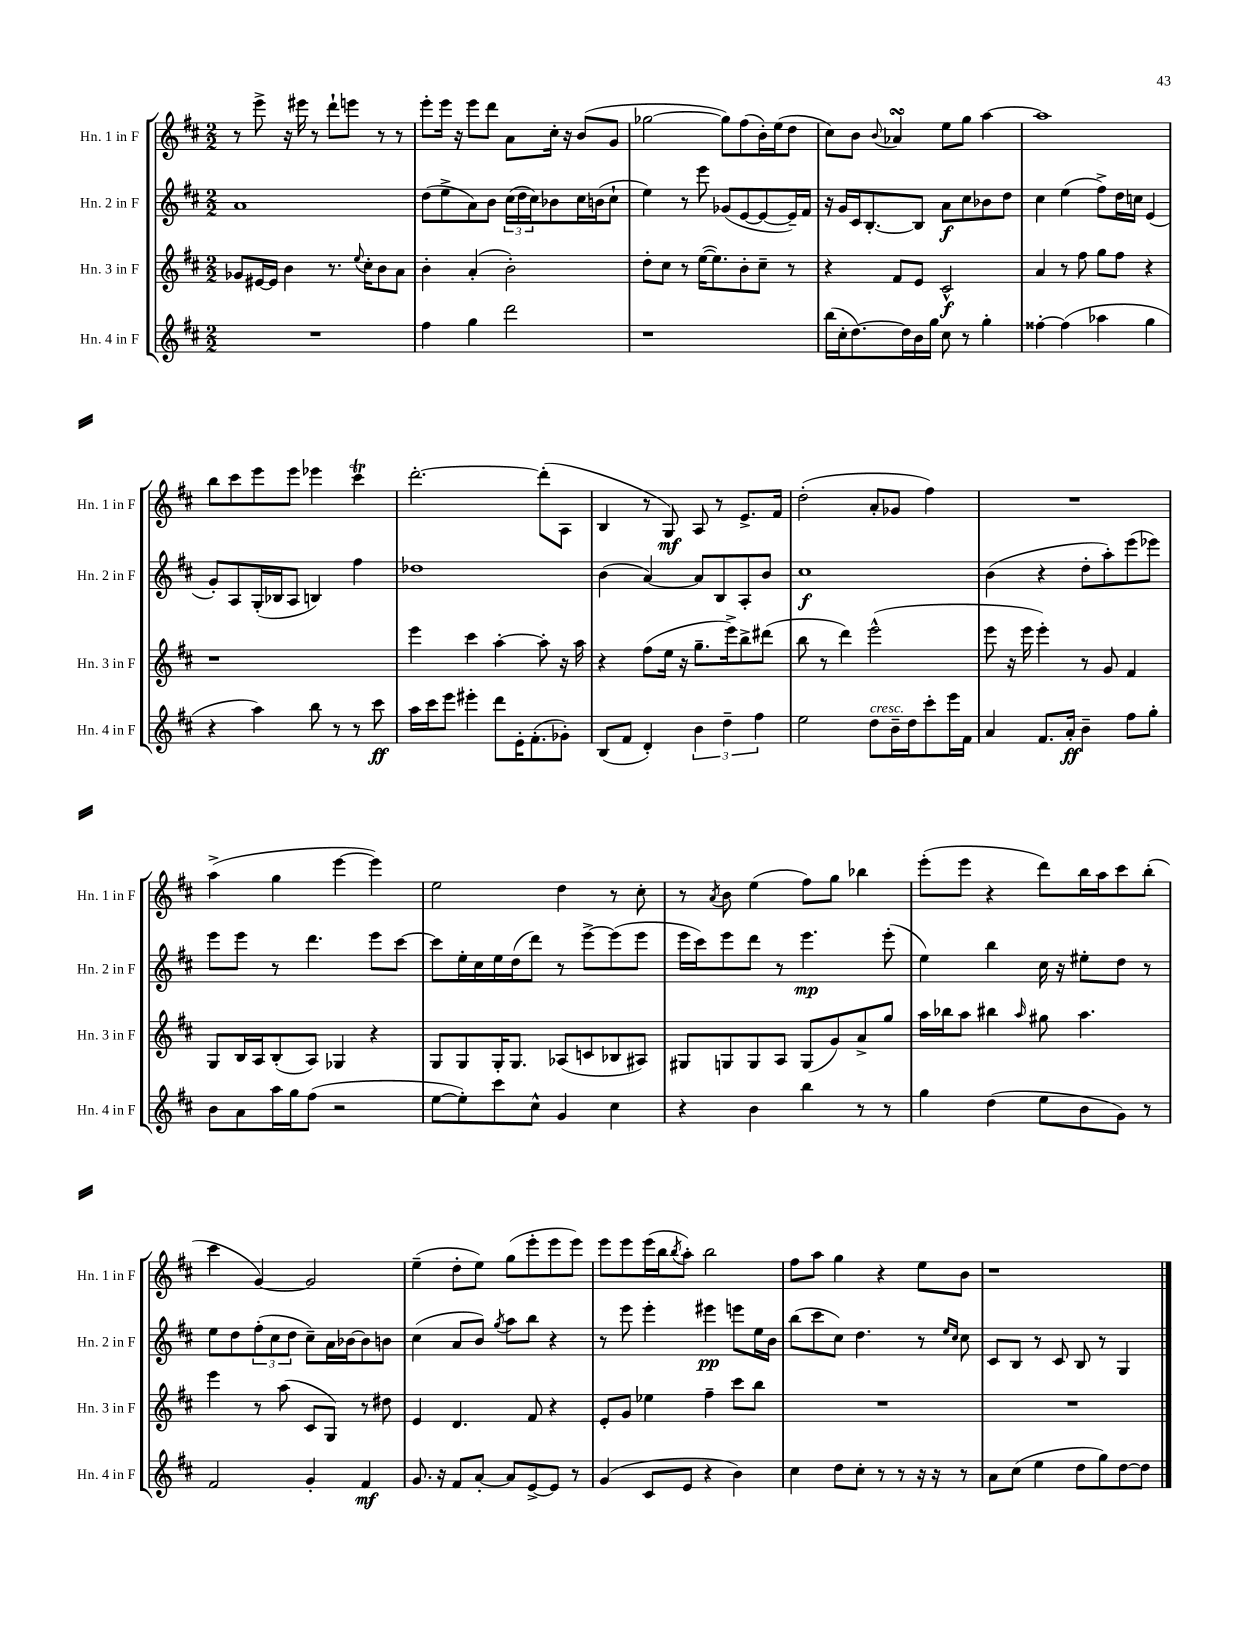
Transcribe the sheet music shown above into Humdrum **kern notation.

**kern	**kern	**kern	**kern
*staff4	*staff3	*staff2	*staff1
*clefG2	*clefG2	*clefG2	*clefG2
*k[f#c#]	*k[f#c#]	*k[f#c#]	*k[f#c#]
*M2/2	*M2/2	*M2/2	*M2/2
1r	8g-/L	1a	8r
.	[16e#/L	.	8eee^\
.	16e#/]JJ	.	.
.	4b\	.	16r
.	.	.	16eee#\
.	.	.	8r
.	8.r	.	8ddd`\L
.	.	.	8eee\J
.	8qqee/	.	.
.	16cc#'\LK	.	.
.	8b\	.	8r
.	8a\J	.	8r
=	=	=	=
4ff#\	4b'\	(8dd\L	8eee'\L
.	.	8ee^\	16eee\Jk
.	.	.	16r
4gg\	(4a'/	8a\)	8eee\L
.	.	8b\J	8ddd\J
2ddd\	2b'\)	(24cc#\LL	8a\L
.	.	24dd\	.
.	.	24cc#\J)	.
.	.	8b-\	16cc#'\Jk
.	.	.	16r
.	.	16cc#\L	(8b/L
.	.	(16b\J	.
.	.	8cc#`\J	8g/J
=	=	=	=
1r	8dd'\L	4ee\)	[2gg-\
.	8cc#\J	.	.
.	8r	8r	.
.	([16ee\LK	8eee\	.
.	8.ee\])	.	.
.	.	(8g-/L	8gg-\]L)
.	8b'\	[8e/	(8ff#\
.	8cc#~\J	8e/_	16b'\L)
.	.	.	(16ee\J
.	8r	16e~/]L)	8dd\J
.	.	16f#/JJ	.
=	=	=	=
(16bb\LL	4r	16r	8cc#\L)
16cc#'\J	.	16g/LL	.
[8.dd\)	.	16c#/J	8b\J
.	.	[8.B'/	.
.	.	.	8qqb/
.	8f#/L	.	4a-/
16dd\]L	.	.	.
16b\	8e/J	8B/]J	.
16gg\JJ	.	.	.
8cc#\	2c#^^/	8a\L	8ee\L
8r	.	8cc#\	8gg\J
4gg'\	.	8b-\	[4aa\
.	.	8dd\J	.
=	=	=	=
[4ff##'\	4a/	4cc#\	1aa]
(4ff##\]	8r	(4ee\	.
.	8ff#\	.	.
4aa-\	8gg\L	8ff#^\L)	.
.	8ff#\J	16dd\L	.
.	.	16cc\JJ	.
4gg\	4r	(4e/	.
=	=	=	=
4r	1r	8g'/L)	8bb\L
.	.	8A/	8ccc#\
4aa\)	.	(16G'/L	8eee\
.	.	16B-/J	.
.	.	8A/J	8eee\J
8bb\	.	4B/)	4eee-\
8r	.	.	.
8r	.	4ff#\	4ccc#\
8ccc#\	.	.	.
=	=	=	=
16aa\LL	4eee\	1dd-	[2.ddd'\
16ccc#\J	.	.	.
8eee\J	.	.	.
4eee#'\	4ccc#\	.	.
8ddd\L	[4aa'\	.	.
16e'\K	.	.	.
(8.f#'\	.	.	.
.	8aa'\]	.	(8ddd'\]L
8g-'\J)	16r	.	8A\J
.	16aa\	.	.
=	=	=	=
(8B/L	4r	(4b\	4B/
8f#/J	.	.	.
4d'/)	(8ff#\L	[4a/)	8r
.	16ee\Jk	.	8G/)
.	16r	.	.
6b\	8.gg~\L	8a/]L	8A/
.	.	8B/	8r
6dd~\	.	.	.
.	16eee^\k)	.	.
.	8bb^\	8A'/	8.e^/L
6ff#\	.	.	.
.	(8ddd#\J	8b/J	.
.	.	.	16f#/Jk
=	=	=	=
2ee\	8bb\	1cc#	(2dd'\
.	8r	.	.
.	4ddd\)	.	.
8dd\L	(2eee^^\	.	8a'/L
16b~\L	.	.	8g-/J
16dd\J	.	.	.
8ccc#'\	.	.	4ff#\)
16eee\L	.	.	.
16f#\JJ	.	.	.
=	=	=	=
4a/	8eee\	(4b\	1r
.	16r	.	.
.	16eee\	.	.
8.f#/L	4eee'\)	4r	.
16a'/Jk	.	.	.
4b~\	8r	8dd'\L	.
.	8g/	8aa'\)	.
8ff#\L	4f#/	(8eee\	.
8gg'\J	.	8eee-\J)	.
=	=	=	=
8b\L	8G/L	8eee\L	(4aa^\
8a\	16B/L	8eee\J	.
.	16A/J	.	.
16aa\L	(8B'/	8r	4gg\
16gg\J	.	.	.
(8ff#\J	8A/J)	4.ddd\	.
2r	4G-/	.	[4eee\
.	4r	8eee\L	4eee\])
.	.	[8ccc#\J	.
=	=	=	=
[8ee\L	8G/L	8ccc#\]L	2ee\
8ee'\])	8G/	16ee'\L	.
.	.	16cc#\	.
8ccc#\	16G'/K	16ee\	.
.	8.G/J	(16dd\J	.
8cc#^^\J	.	8ddd\J)	.
4g/	(8A-/L	8r	4dd\
.	8c/	[8eee^\L	.
4cc#\	8B-/	(8eee\]	8r
.	8A#/J)	8eee\J	8cc#'\
=	=	=	=
4r	8G#/L	16eee\LL	8r
.	.	16ccc#\J)	.
.	.	.	8qa/
.	8G/	8eee\	8b\
4b\	8G/	8ddd\J	(4ee\
.	8A/J	8r	.
4bb\	(8G/L	4.eee\	8ff#\L)
.	8g/)	.	8gg\J
8r	8a^/	.	4bb-\
8r	8gg/J	(8eee'\	.
=	=	=	=
4gg\	16aa\LL	4ee\)	(8eee'\L
.	16bb-\J	.	.
.	8aa\J	.	8eee\J
(4dd\	4bb#\	4bb\	4r
.	16qqaa/	.	.
8ee\L	8gg#\	16cc#\	8ddd\L)
.	.	16r	.
8b\	4.aa\	8ee#'\L	16bb\L
.	.	.	16aa\J
8g\J)	.	8dd\J	8ccc#\
8r	.	8r	(8bb'\J
=	=	=	=
2f#/	4eee\	8ee\L	4ccc#\
.	.	8dd\	.
.	8r	(12ff#'\	[4g/)
.	.	12cc#\	.
.	(8aa\	.	.
.	.	12dd\J	.
4g'/	8c#/L	8cc#~\L)	2g/]
.	8G/J)	16a\L	.
.	.	[16b-\J	.
4f#/	8r	8b-\]	.
.	8dd#\	8b\J	.
=	=	=	=
8.g/	4e/	(4cc#\	(4ee~\
16r	.	.	.
8f#/L	4.d/	8a/L	8dd'\L
[8a'/J	.	8b/J)	8ee\J)
.	.	8qgg/	.
8a/]L	.	8aa\L	(8gg\L
[8e^/	8f#/	8bb\J	8eee'\
8e/]J	4r	4r	8eee\
8r	.	.	8eee\J)
=	=	=	=
(4g/	8e'/L	8r	8eee\L
.	8g/J	8eee\	8eee\
8c#/L	4ee-\	4eee'\	(16eee\L
.	.	.	16bb\J
.	.	.	8qbb/
8e/J	.	.	8aa'\J)
4r	4ff#~\	4eee#\	2bb\
4b\)	8ccc#\L	8eee\L	.
.	8bb\J	16ee\L	.
.	.	16b\JJ	.
=	=	=	=
4cc#\	1r	(8bb\L	8ff#\L
.	.	8ccc#\	8aa\J
8dd\L	.	8cc#\J)	4gg\
8cc#'\J	.	4.dd\	.
8r	.	.	4r
8r	.	.	.
16r	.	8r	8ee\L
16r	.	.	.
.	.	16qqee/LL	.
.	.	16qqcc#/JJ	.
8r	.	8cc#\	8b\J
=	=	=	=
8a\L	1r	8c#/L	1r
(8cc#\J	.	8B/J	.
4ee\	.	8r	.
.	.	8c#/	.
8dd\L	.	8B/	.
8gg\)	.	8r	.
[8dd\	.	4G/	.
8dd\]J	.	.	.
==	==	==	==
*-	*-	*-	*-
